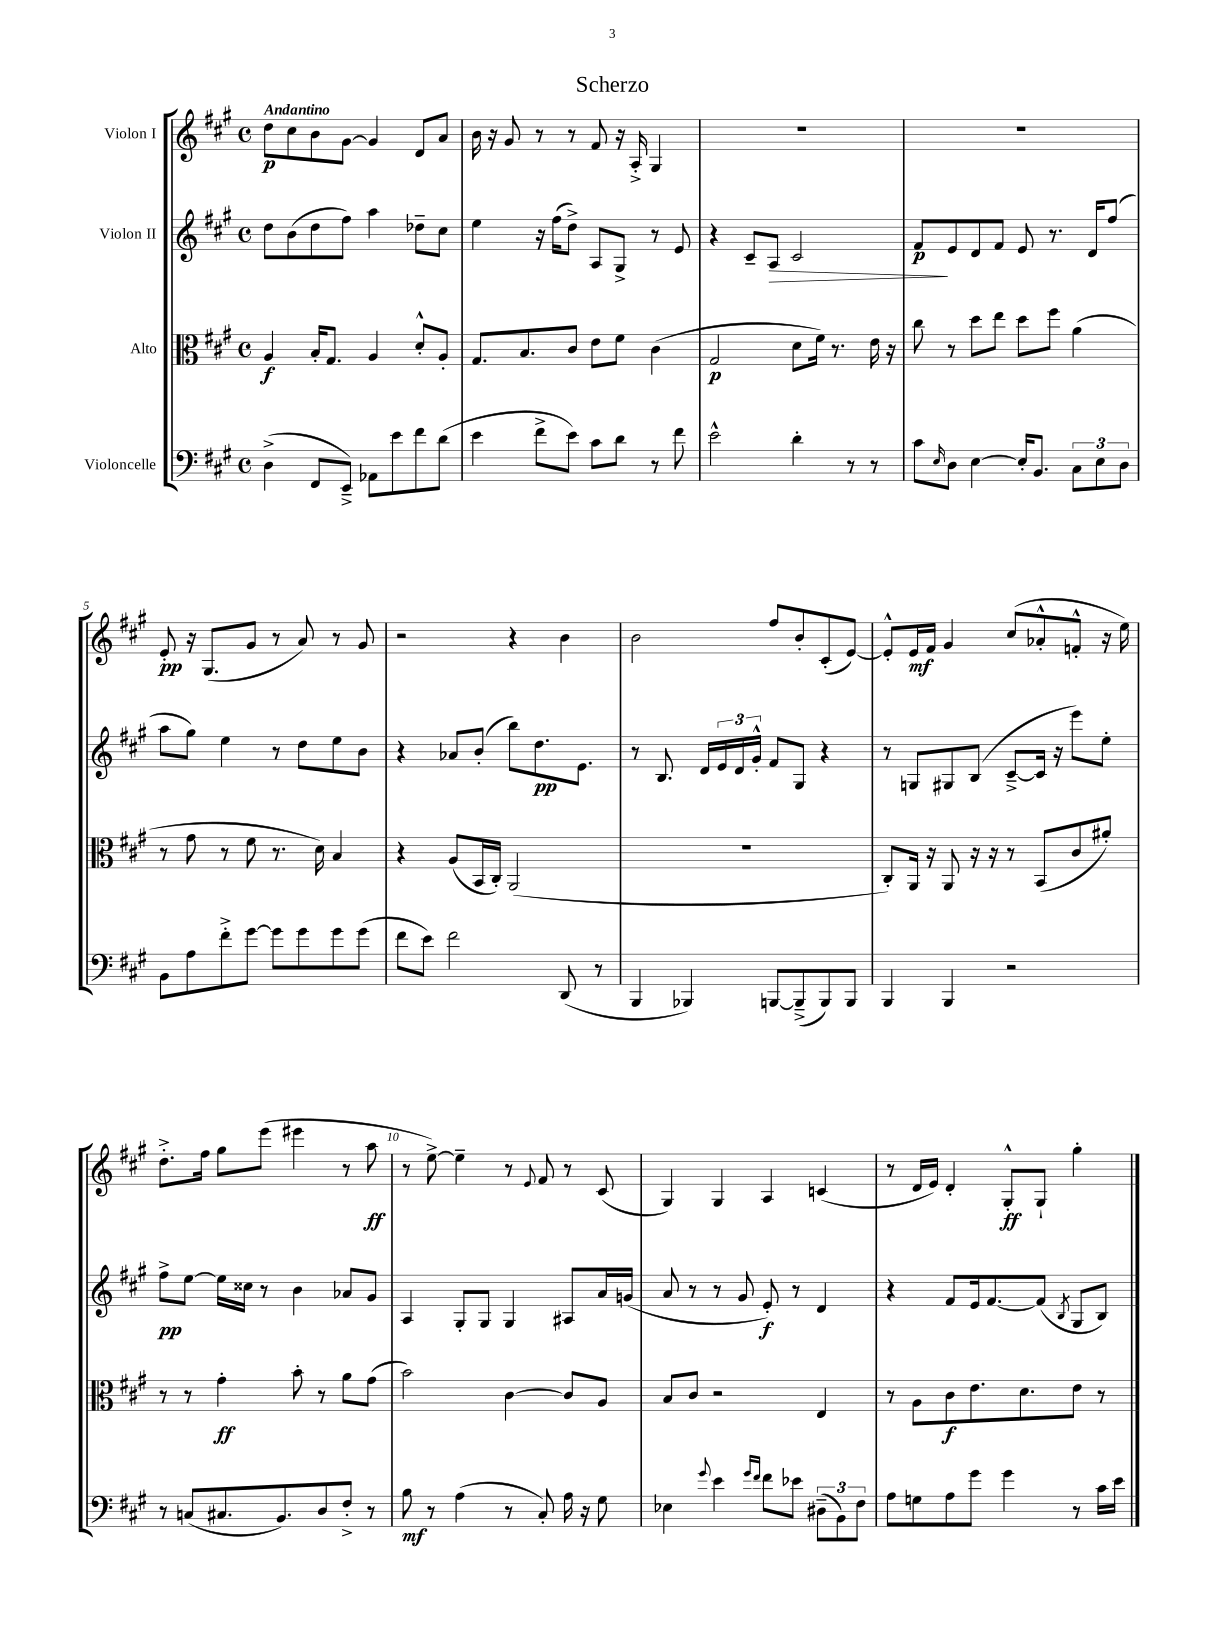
\header { title = "Scherzo" }
<<
\new StaffGroup <<
\new Staff = "s0" \with { instrumentName = "Violon I" } {
    \clef treble \key a \major \defaultTimeSignature \time 4/4 \tempo "Andantino"
    d''8\p cis''8 b'8 gis'8~ gis'4 d'8 a'8 |
    b'16 r16 gis'8 r8 r8 fis'8 r16 a16-.-> gis4 |
    R1 |
    R1 |
    e'8-.\pp r16 gis8.( gis'8 r8 a'8) r8 gis'8 |
    r2 r4 b'4 |
    b'2 fis''8 b'8-. cis'8-.( e'8~) |
    e'8-.-^ e'16\mf fis'16 gis'4 cis''8( aes'8-.-^ f'8-.-^ r16 e''16) |
    d''8.-.-> fis''16 gis''8 e'''8( eis'''4 r8 a''8\ff |
    r8 e''8~->) e''4-- r8 \appoggiatura { e'8 } fis'8 r8 cis'8( |
    gis4) gis4 a4 c'4( |
    r8 d'16 e'16) d'4-. gis8-.-^\ff gis8-! gis''4-. \bar "|." |
}
\new Staff = "s1" \with { instrumentName = "Violon II" } {
    \clef treble \key a \major \defaultTimeSignature \time 4/4
    d''8 b'8( d''8 fis''8) a''4 des''8-- cis''8 |
    e''4 r16 fis''16( d''8->) a8 gis8-> r8 e'8 |
    r4 cis'8-- a8\> cis'2 |
    fis'8\p\! e'8 d'8 fis'8 e'8 r8. d'16 fis''8( |
    a''8 gis''8) e''4 r8 d''8 e''8 b'8 |
    r4 aes'8 b'8-.( b''8) d''8.\pp e'8. |
    r8 b8. d'16 \tuplet 3/2 { e'16 d'16 gis'16-.-^ } fis'8 gis8 r4 |
    r8 g8 gis8 b8( cis'8~---> cis'16 r16 e'''8) e''8-. |
    fis''8->\pp e''8~ e''16 cisis''16 r8 b'4 aes'8 gis'8 |
    a4 gis8-. gis8 gis4 ais8 a'16 g'16( |
    a'8 r8 r8 gis'8 e'8-.\f) r8 d'4 |
    r4 fis'8 e'16 fis'8.~ fis'8( \acciaccatura { b8 } gis8 b8) \bar "|." |
}
\new Staff = "s2" \with { instrumentName = "Alto" } {
    \clef alto \key a \major \defaultTimeSignature \time 4/4
    a4\f b16-. gis8. a4 d'8-.-^ a8-. |
    gis8. b8. cis'8 e'8 fis'8 cis'4( |
    gis2\p d'8 fis'16) r8. e'16 r16 |
    cis''8 r8 d''8 e''8 d''8 fis''8 a'4( |
    r8 gis'8 r8 fis'8 r8. d'16) b4 |
    r4 a8( b,16 cis16-.) a,2( |
    R1 |
    cis8-.) a,16 r16 a,8 r16 r16 r8 b,8( cis'8 ais'8-.) |
    r8 r8 gis'4-.\ff b'8-. r8 a'8 gis'8( |
    b'2) cis'4~ cis'8 a8 |
    b8 cis'8 r2 e4 |
    r8 a8 cis'8\f e'8. d'8. e'8 r8 \bar "|." |
}
\new Staff = "s3" \with { instrumentName = "Violoncelle" } {
    \clef bass \key a \major \defaultTimeSignature \time 4/4
    d4->( fis,8 e,8--->) aes,8 e'8 fis'8 d'8( |
    e'4 fis'8-> e'8) cis'8 d'8 r8 fis'8 |
    e'2-^ d'4-. r8 r8 |
    cis'8 \grace { e16 } d8 e4~ e16-. b,8. \tuplet 3/2 { cis8 e8 d8 } |
    b,8 a8 fis'8-.-> gis'8~ gis'8 gis'8 gis'8 gis'8( |
    fis'8 e'8) fis'2 d,8( r8 |
    b,,4 bes,,4) b,,8~ b,,8--->( b,,8) b,,8 |
    b,,4 b,,4 r2 |
    r8 c8( cis8. b,8.) d8 fis8-.-> r8 |
    b8\mf r8 a4( r8 cis8-.) a16 r16 gis8 |
    ees4 \appoggiatura { gis'8 } e'4 \grace { gis'16 fis'16 } fis'8 ees'8 \tuplet 3/2 { dis8--( b,8) fis8 } |
    a8 g8 a8 gis'8 gis'4 r8 cis'16 e'16 \bar "|." |
}
>>
>>
\layout { \context { \Score \override BarNumber.break-visibility = ##(#f #t #t) barNumberVisibility = #(every-nth-bar-number-visible 5) } }
